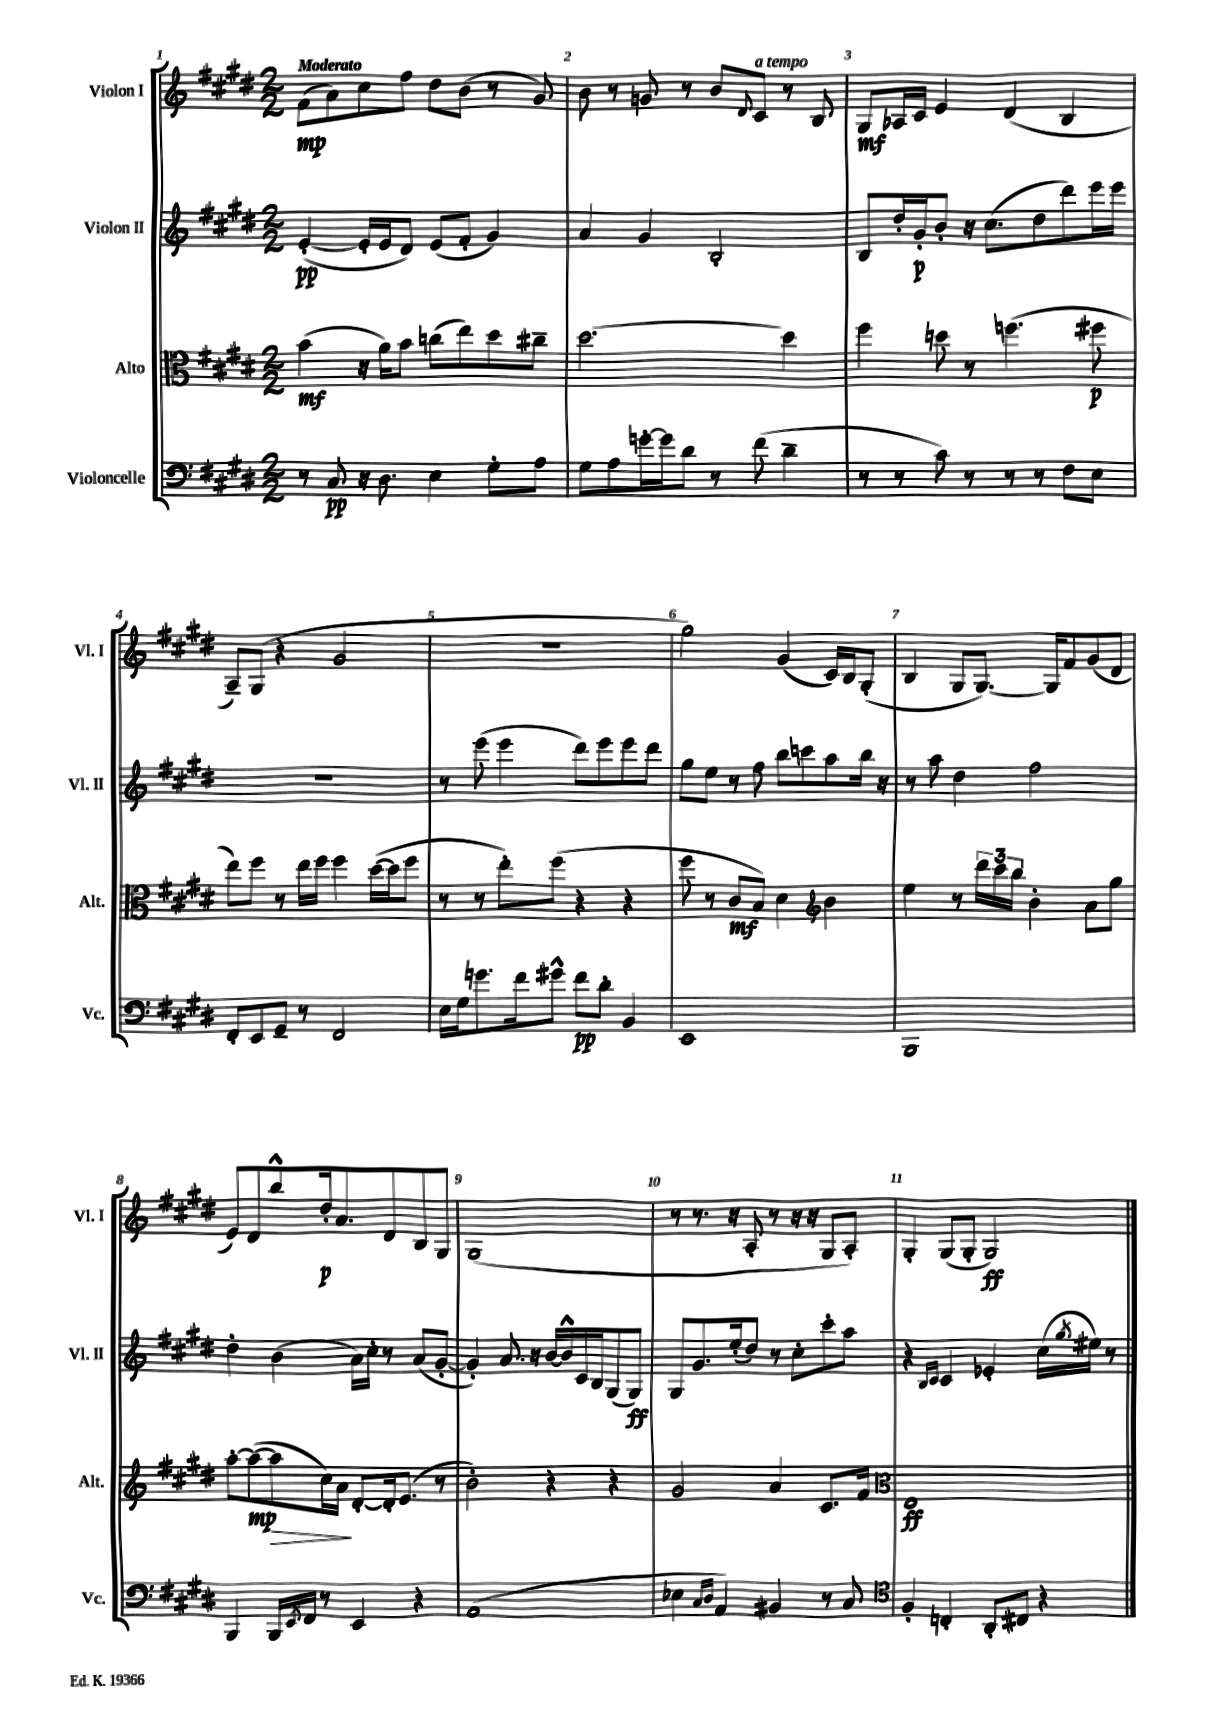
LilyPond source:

<<
\new StaffGroup <<
\new Staff = "s0" \with { instrumentName = "Violon I" shortInstrumentName = "Vl. I" } {
    \clef treble \key e \major \numericTimeSignature \time 2/2 \tempo "Moderato"
    fis'8\mp( a'8) cis''8 fis''8 dis''8 b'8( r8 gis'8) |
    b'8 r8 g'8 r8 b'8 \appoggiatura { dis'8 } cis'8^\markup { \italic "a tempo" } r8 b8 |
    gis8\mf aes16 cis'16 e'4 dis'4( b4 |
    a8--) gis8( r4 gis'2 |
    R1 |
    gis''2) gis'4( cis'16) b16 gis8-.( |
    b4 gis8 gis8.~) gis16 fis'8 gis'8( dis'8 |
    e'8) dis'8 b''8-^ dis''16-.\p a'8. dis'8 b8 gis8 |
    gis1( |
    r8 r8. r16 a8-. r8 r16 r16 gis8 a8-.) |
    gis4-. gis8( gis8-. gis2\ff) \bar "|." |
}
\new Staff = "s1" \with { instrumentName = "Violon II" shortInstrumentName = "Vl. II" } {
    \clef treble \key e \major \numericTimeSignature \time 2/2
    e'4~-.\pp( e'16-. e'16 dis'8) e'8( fis'8-. gis'4) |
    a'4 gis'4 b2-. |
    b8 dis''16-. gis'16-.\p b'8-. r16 cis''8.( dis''8 dis'''8) e'''16 e'''16 |
    R1 |
    r8 e'''8( e'''4 dis'''8) e'''8 e'''8 dis'''8 |
    gis''8 e''8 r8 fis''8 b''8 c'''8 a''8 b''16 r16 |
    r8 a''8 dis''4 fis''2 |
    dis''4-. b'4( a'16) cis''16-. r8 a'8( gis'8~-. |
    gis'4-.) a'8. r16 b'16~ b'16-^ cis'16 b16 gis8( gis8\ff) |
    gis8 gis'8. e''16-.( dis''8) r8 cis''8-. cis'''8-. a''8 |
    r4 \grace { b16 cis'16 } cis'4 ees'4-. cis''16( \acciaccatura { gis''8 } eis''16) r8 \bar "|." |
}
\new Staff = "s2" \with { instrumentName = "Alto" shortInstrumentName = "Alt." } {
    \clef alto \key e \major \numericTimeSignature \time 2/2
    b'4\mf( r16 a'16) b'8 c''8( e''8) dis''8 cis''8-- |
    dis''2.~ dis''4 |
    fis''4 d''8 r8 f''4.( fis''8\p |
    e''8) fis''8 r8 e''16 fis''16 fis''4 dis''16~( dis''16 fis''8 |
    r8 r8 e''8-.) fis''8( r4 r4 |
    fis''8 r8 cis'8\mf b8) dis'4 \clef treble b'4 |
    e''4 r8 \tuplet 3/2 { dis'''16 cis'''16 b''16 } b'4-. a'8 gis''8 |
    a''8~-. a''8~\mp( a''8\> cis''16) a'16\! dis'8~-. dis'16-. e'8.( r8 |
    b'2-.) r4 r4 |
    gis'2 a'4 cis'8. fis'16 |
    \clef alto e1\ff \bar "|." |
}
\new Staff = "s3" \with { instrumentName = "Violoncelle" shortInstrumentName = "Vc." } {
    \clef bass \key e \major \numericTimeSignature \time 2/2
    r8 cis8\pp r16 dis8. e4 gis8-. a8 |
    gis8 a8 g'16~-. g'16 dis'8 r8 fis'8( dis'4-- |
    r8 r8 cis'8) r8 r8 r8 fis8 e8 |
    fis,8-. e,8 gis,8-- r8 fis,2 |
    e16 gis16 g'8. fis'16 gis'8-^ fis'8\pp dis'8-. b,4 |
    e,1 |
    b,,1 |
    b,,4 b,,16 \acciaccatura { e,8 } fis,16 r8 e,4 r4 |
    a,1( |
    ees4 \grace { cis16 dis16 } a,4) bis,4 r8 cis8 |
    \clef tenor fis4-. c4-. a,8-. cis8 r4 \bar "|." |
}
>>
>>
\layout { \context { \Score \override BarNumber.break-visibility = ##(#f #t #t) barNumberVisibility = #all-bar-numbers-visible } }
